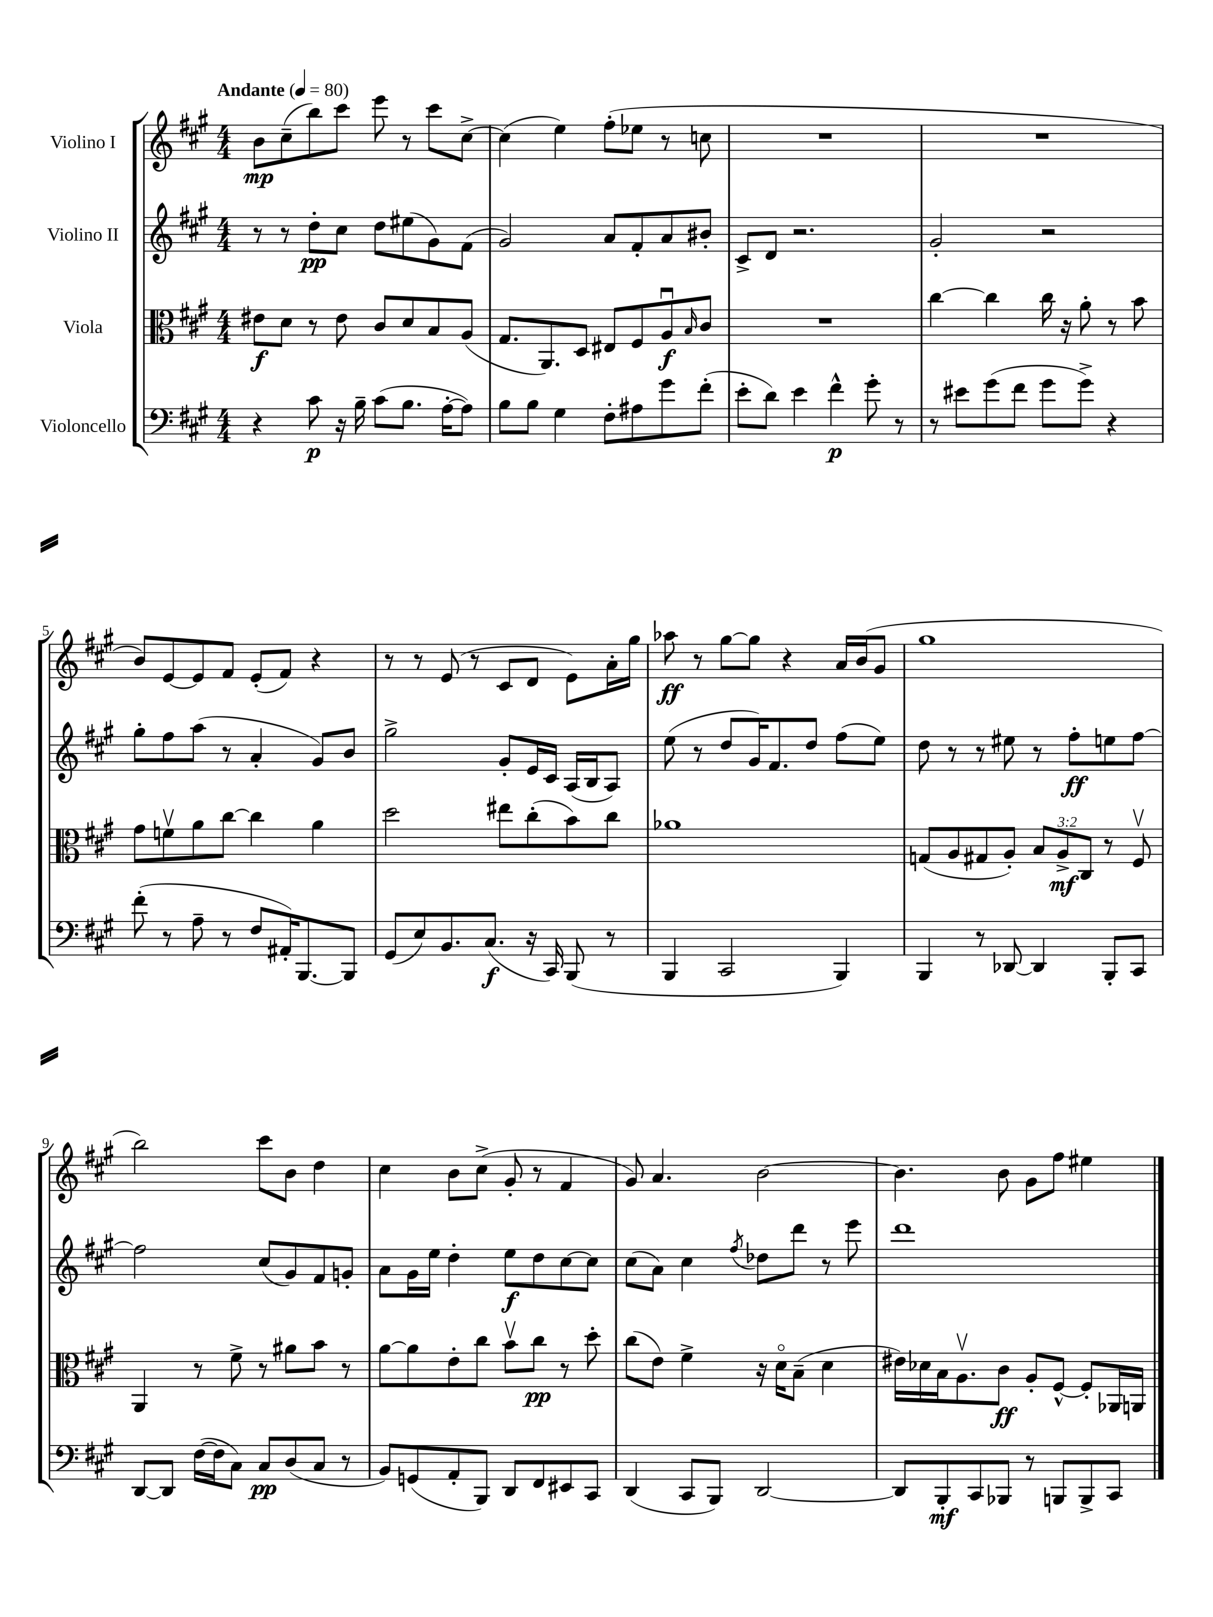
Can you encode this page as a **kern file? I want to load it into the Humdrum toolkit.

**kern	**kern	**kern	**kern
*staff4	*staff3	*staff2	*staff1
*clefF4	*clefC3	*clefG2	*clefG2
*k[f#c#g#]	*k[f#c#g#]	*k[f#c#g#]	*k[f#c#g#]
*M4/4	*M4/4	*M4/4	*M4/4
*MM80	*MM80	*MM80	*MM80
4r	8e#	8r	8b
.	8d	8r	(8cc#~
8c#	8r	8dd'	8bb)
16r	8e#	8cc#	8ccc#
16B~	.	.	.
(8c#	8c#	8dd	8eee
8.B	8d	(8ee#	8r
.	8B	8g#)	8ccc#
[16A'	.	.	.
8A])	(8A	(8f#	[8cc#^
=	=	=	=
8B	8.G#	2g#)	(4cc#]
8B	.	.	.
.	8.AA)	.	.
4G#	.	.	4ee)
.	8D	.	.
8F#'	8E#	8a	(8ff#'
8A#	8F#	8f#'	8ee-
8g#	8Au	8a	8r
.	16qqB	.	.
(8f#'	8c#	8b#'	8cc
=	=	=	=
8e'	1r	8c#^	1r
8d)	.	8d	.
4e	.	2.r	.
4f#^^	.	.	.
8g#'	.	.	.
8r	.	.	.
=	=	=	=
8r	[4cc#	2g#'	1r
8e#	.	.	.
(8g#	4cc#]	.	.
8f#	.	.	.
8g#	16cc#	2r	.
.	16r	.	.
8g#^)	8a'	.	.
4r	8r	.	.
.	8b	.	.
=	=	=	=
(8f#'	8g#	8gg#'	8b)
8r	8fv	8ff#	[8e
8A~	8a	(8aa	8e]
8r	[8cc#	8r	8f#
8F#	4cc#]	4a'	(8e'
16AA#')	.	.	8f#)
[8.BBB	.	.	.
.	4a	8g#)	4r
8BBB]	.	8b	.
=	=	=	=
(8GG#	2dd	2gg#^	8r
8E)	.	.	8r
8.BB	.	.	(8e
.	.	.	8r
(8.C#	.	.	.
.	8ee#	8g#'	8c#
16r	(8cc#'	16e	8d
16CC#)	.	16c#	.
(8BBB	8b)	(16A	8e)
.	.	16B	.
8r	8cc#	8A)	16a'
.	.	.	16gg#
=	=	=	=
4BBB	1a-	(8ee	8aa-
.	.	8r	8r
2CC#	.	8dd	[8gg#
.	.	16g#)	8gg#]
.	.	8.f#	.
.	.	.	4r
.	.	8dd	.
4BBB)	.	(8ff#	16a
.	.	.	(16b
.	.	8ee)	8g#
=	=	=	=
4BBB	(8G	8dd	1gg#
.	8A	8r	.
8r	8G#	8r	.
[8DD-	8A')	8ee#	.
4DD-]	12B	8r	.
.	12A^	.	.
.	.	8ff#'	.
.	12C#	.	.
8BBB'	8r	8ee	.
8CC#	8F#v	[8ff#	.
=	=	=	=
[8DD	4AA	2ff#]	2bb)
8DD]	.	.	.
([16F#	8r	.	.
16F#]	.	.	.
8C#)	8f#^	.	.
8C#	8r	(8cc#	8ccc#
(8D	8a#	8g#)	8b
8C#	8b	8f#	4dd
8r	8r	8g'	.
=	=	=	=
8BB)	[8a	8a	4cc#
(8GG	8a]	16g#	.
.	.	16ee	.
8AA'	8e'	4dd'	8b
8BBB)	8cc#	.	(8cc#^
8DD	8bv	8ee	8g#'
8FF#	8cc#	8dd	8r
8EE#	8r	[8cc#	4f#
8CC#	8dd'	8cc#]	.
=	=	=	=
(4DD	(8cc#	(8cc#	8g#)
.	8e)	8a)	4.a
8CC#	4f#^	4cc#	.
8BBB)	.	.	.
.	.	8qff#	.
[2DD	16r	8dd-	[2b
.	16do	.	.
.	(8B~	8ddd	.
.	4d	8r	.
.	.	8eee	.
=	=	=	=
8DD]	16e#)	1ddd	4.b]
.	16d-	.	.
8BBB'	16B	.	.
.	8.Av	.	.
8CC#	.	.	.
8BBB-	8c#	.	8b
8r	8A'	.	8g#
8BBB	[8F#^^	.	8ff#
8BBB^	8F#']	.	4ee#
8CC#	16AA-	.	.
.	16AA	.	.
==	==	==	==
*-	*-	*-	*-
